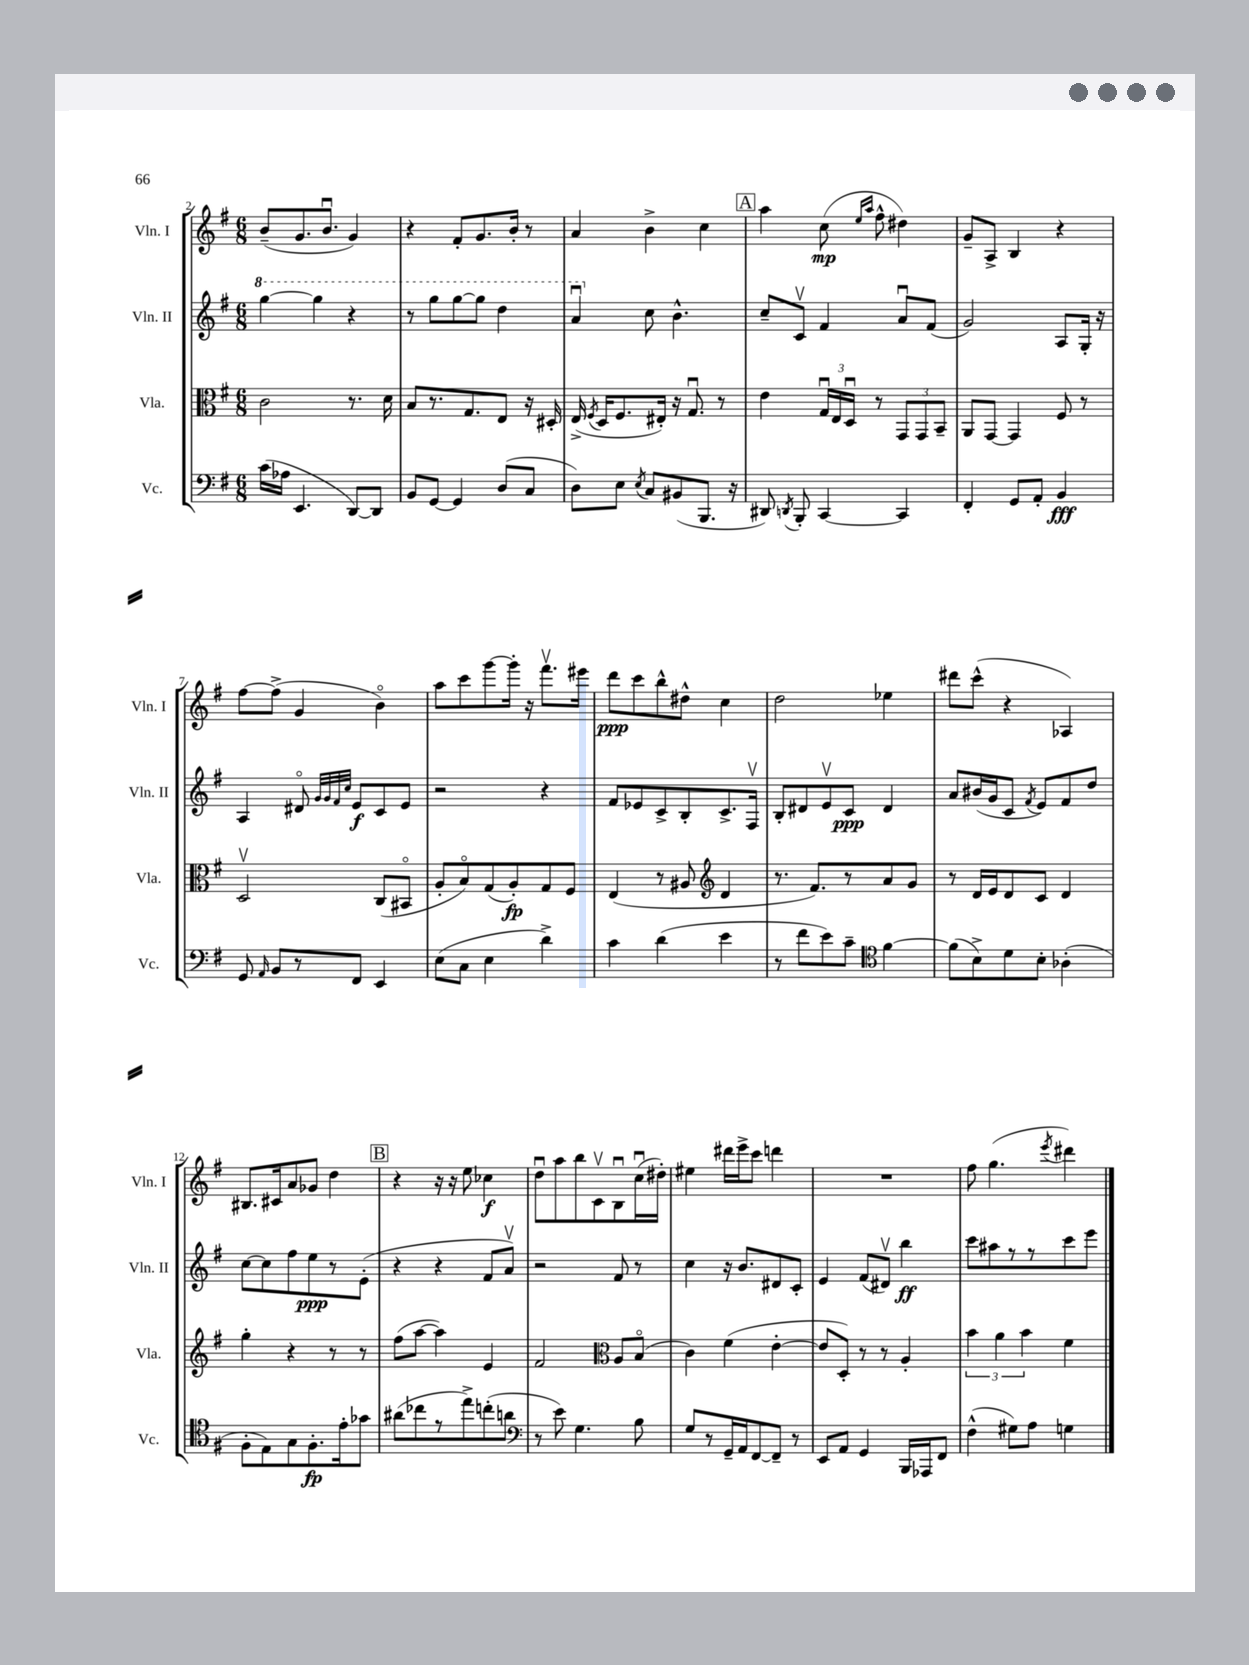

**kern	**kern	**kern	**kern
*staff4	*staff3	*staff2	*staff1
*clefF4	*clefC3	*clefG2	*clefG2
*k[f#]	*k[f#]	*k[f#]	*k[f#]
*M6/8	*M6/8	*M6/8	*M6/8
(16c\LL	2c\	[4ggg\	(8b~/L
16A-\JJ	.	.	.
4.EE/	.	.	8.g/
.	.	4ggg\]	.
.	.	.	8.bu/J
[8DD/L)	8.r	4r	4g/)
8DD/]J	.	.	.
.	16d\	.	.
=	=	=	=
8BB/L	8B/L	8r	4r
[8GG/J	8.r	8ggg\L	.
4GG/]	.	[8ggg\	8f#'/L
.	8.G/	.	.
.	.	8ggg\]J	8.g/
(8D/L	8E/J	4ddd\	.
.	.	.	16b'/Jk
8C/J	16r	.	8r
.	16D#'/	.	.
=	=	=	=
8D\L)	(16E^/	4aau/	4a/
.	8qF#/	.	.
.	16D/LK	.	.
8E\J	8.F#/	.	.
8qE/	.	.	.
8C/L	.	8cc\	4b^\
.	16E#'/Jk)	.	.
(8BB#/	16r	4.b^^\	.
.	8.Gu/	.	.
8.BBB/J	.	.	4cc\
.	8r	.	.
16r	.	.	.
=	=	=	=
8DD#/)	4e\	8cc~/L	4aa\
8qDD/	.	.	.
8BBB'/	.	8cv/J	.
[4CC/	24Gu/LL	4f#/	(8cc\
.	24E/	.	.
.	24Du/JJ	.	.
.	.	.	16qqee/LL
.	.	.	16qqaa/JJ
.	8r	.	8ff#^^\
4CC/]	12GG/L	8au/L	4dd#\)
.	12GG/	.	.
.	.	(8f#/J	.
.	12BB~/J	.	.
=	=	=	=
4FF#'/	8AA/L	2g/)	8g~/L
.	[8GG/J	.	8A^/J
8GG/L	4GG/]	.	4B/
8AA'/J	.	.	.
4BB/	8F#/	8A/L	4r
.	8r	16G'/Jk	.
.	.	16r	.
=	=	=	=
8GG/	2Dv/	4A/	[8ff#\L
16qqAA/	.	.	.
8BB/L	.	.	(8ff#^\]J
8r	.	8d#o/	4g/
.	.	32qqg/LLL	.
.	.	32qqg/	.
.	.	32qqf#/	.
.	.	32qqcc/JJJ	.
8FF#/J	.	8e/L	.
4EE/	(8C/L	8c/	4bo\)
.	8BB#o/J	8e/J	.
=	=	=	=
(8E\L	8A'/L	2r	8aa\L
8C\J	8Bo/)	.	8ccc\
4E\	(8G/	.	[8ggg\
.	8A'/)	.	16ggg'\]Jk
.	.	.	16r
4d^\)	8G/	4r	8.fff#v\L
.	8F#/J	.	.
.	.	.	16eee#\Jk
=	=	=	=
4c\	(4E/	8f#/L	8ddd\L
.	.	8e-/	8ccc\
(4d\	8r	8c^/	8bb^^\
.	8A#/	8B'/	8dd#^^\J
*	*clefG2	*	*
4e\	4d/	8.c^/	4cc\
.	.	16F#v/Jk	.
=	=	=	=
8r	8.r	8B'/L	2dd\
8f#\L	.	8d#/	.
.	8.f#/L)	.	.
8e\)	.	8ev/	.
8c~\J	8r	8c/J	.
*clefC4	*	*	*
[4f#\	8a/	4d#/	4ee-\
.	8g/J	.	.
=	=	=	=
(8f#\]L	8r	8a/L	8ddd#\L
8B^\)	16d/LL	(16b#/L	(8ccc^^\J
.	16e/J	16g/J	.
8d\	8d/	8c/J	4r
.	.	8qf#/	.
8B'\J	8c/J	8e/L)	.
(4A-'\	4d/	8f#/	4A-/)
.	.	8dd/J	.
=	=	=	=
8F#'\L	4gg'\	[8cc\L	8.B#/L
8E\)	.	8cc\]	.
.	.	.	16c#/k
8G\	4r	8ff#\	8a/
8.F#'\	.	8ee\	8g-/J
.	8r	8r	4dd\
16e'\k	.	.	.
8g-\J	8r	(8e'\J	.
=	=	=	=
(8a#\L	(8ff#\L	4r	4r
8cc-\	[8aa\J	.	.
8r	4aa\])	4r	16r
.	.	.	16r
8ee^\)	.	.	8ee\
(8cc'\	4e/	8f#/L	4cc-\
8a\J	.	8av/J)	.
=	=	=	=
*clefF4	*	*	*
8r	2f#/	2r	8ddu\L
8e\)	.	.	8aa\
4.G\	.	.	8bb\
.	.	.	8cv\
*	*clefC3	*	*
.	8A/L	8f#/	8Bu\
8B\	(8Bo/J	8r	(16ccu\L
.	.	.	16dd#'\JJ)
=	=	=	=
8G/L	4c\)	4cc\	4ee#\
8r	.	.	.
16GG~/L	(4f#\	16r	16ddd#\LL
16AA/J	.	8.b/L	16eee^\J
[8FF#/	.	.	8ccc\J
8FF#~/]J	[4e'\	8d#/	4ddd\
8r	.	8c'/J	.
=	=	=	=
8EE/L	8e/]L	4e/	2.r
8AA/J	8D'/J)	.	.
4GG/	8r	(8f#/L	.
.	8r	8d#v/J)	.
16BBB/LL	4A'/	4bb\	.
16AAA-/J	.	.	.
8FF#/J	.	.	.
=	=	=	=
(4F#^^\	6b\	8ccc\L	8ff#\
.	.	8aa#\	(4.gg\
.	6a\	.	.
8G#\L)	.	8r	.
.	6b\	.	.
8A\J	.	8r	.
.	.	.	8qeee/
4G\	4f#\	8ccc\	4ddd#\)
.	.	8eee\J	.
==	==	==	==
*-	*-	*-	*-
